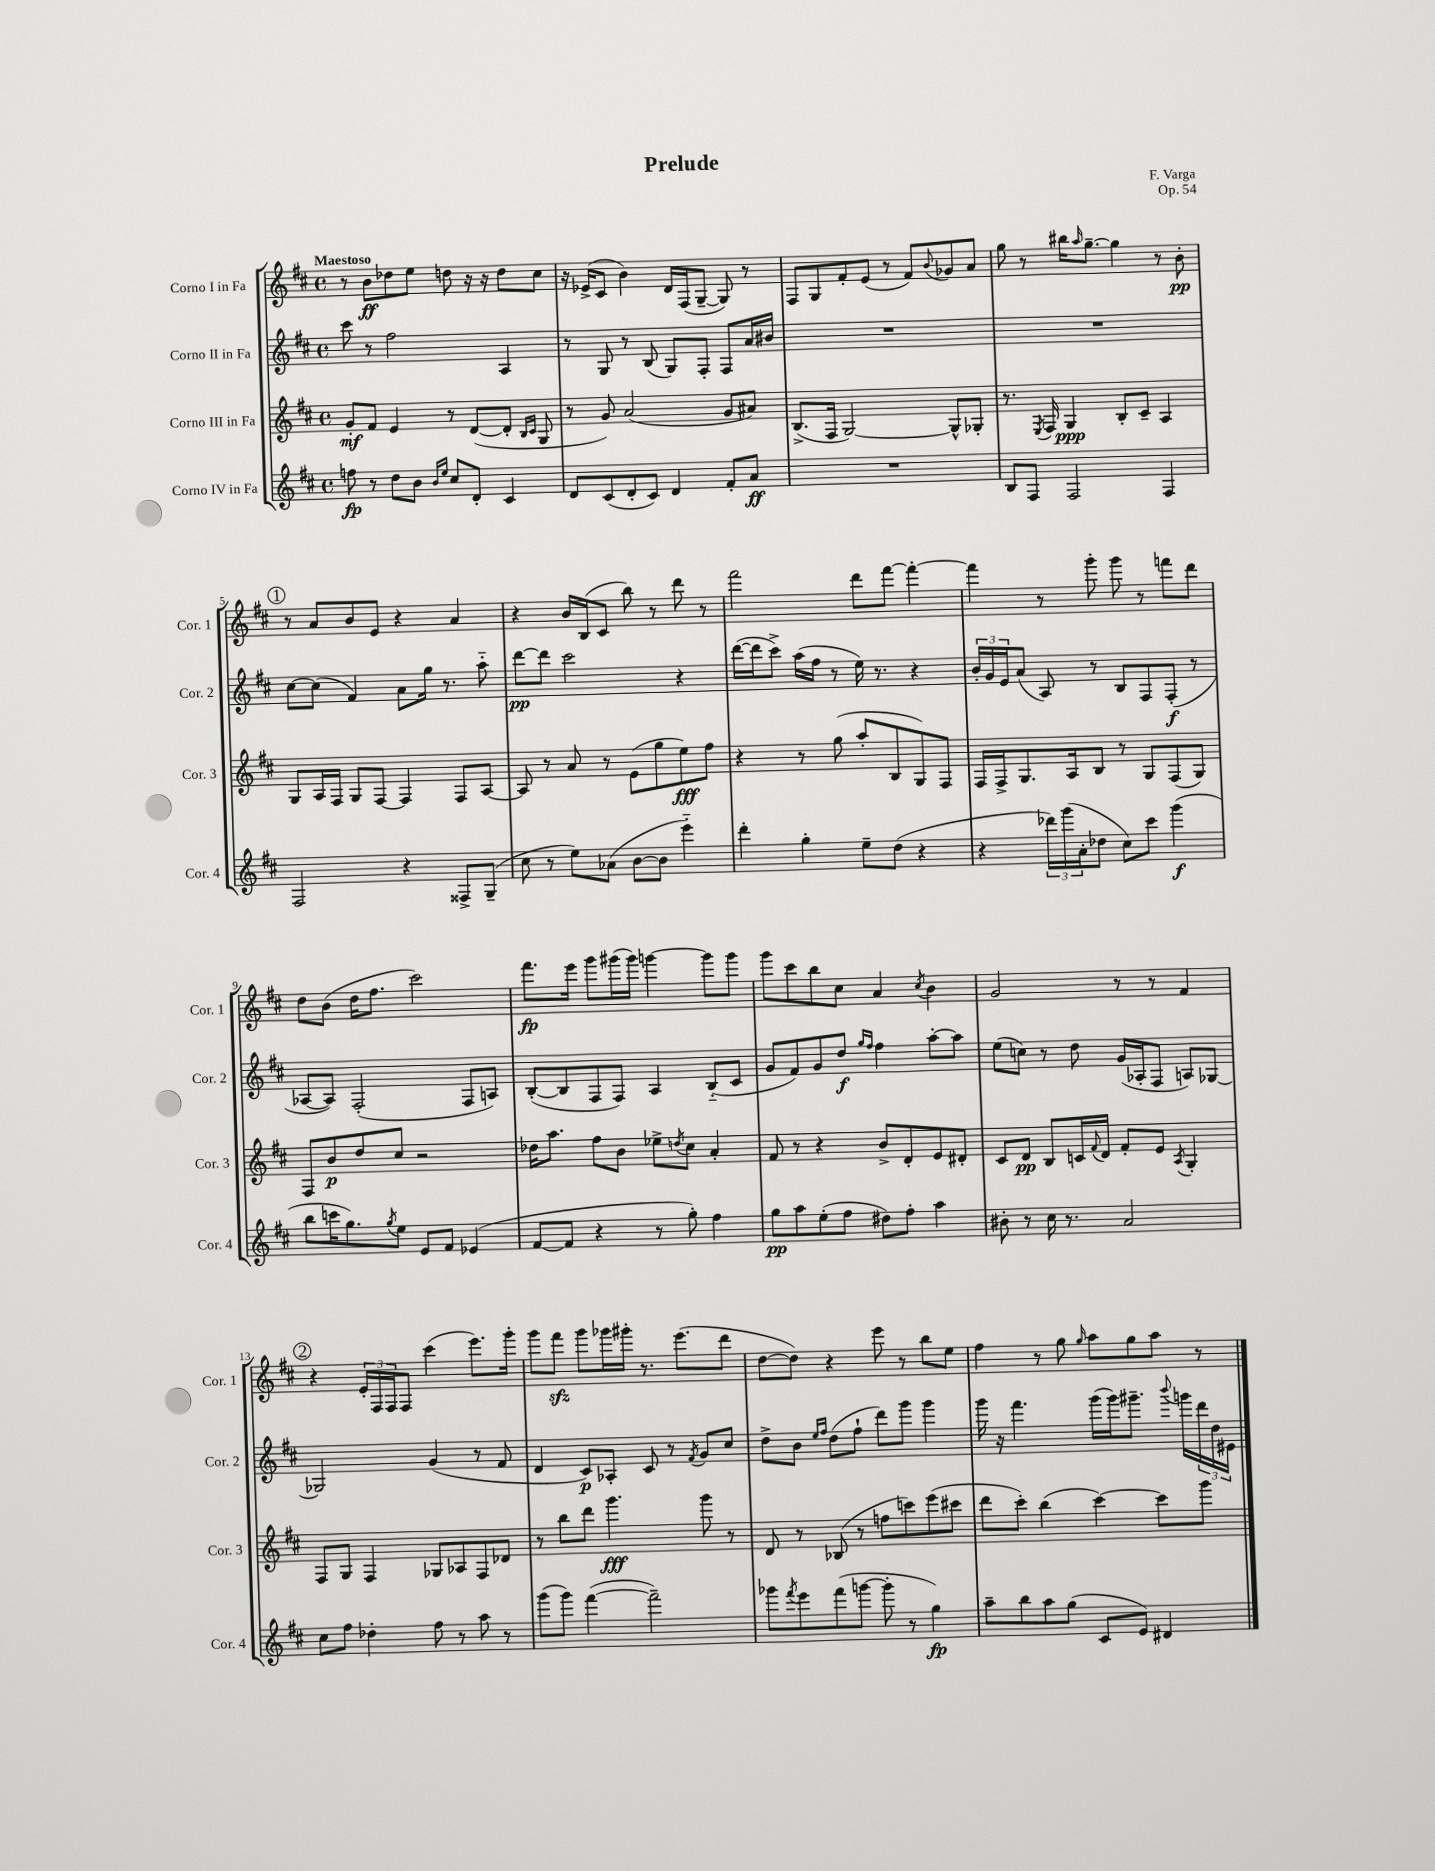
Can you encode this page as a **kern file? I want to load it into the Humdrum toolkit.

**kern	**kern	**kern	**kern
*staff4	*staff3	*staff2	*staff1
*clefG2	*clefG2	*clefG2	*clefG2
*k[f#c#]	*k[f#c#]	*k[f#c#]	*k[f#c#]
*M4/4	*M4/4	*M4/4	*M4/4
*met(c)	*met(c)	*met(c)	*met(c)
8ff	8g'	8ccc#	8r
8r	8f#	8r	8b
8dd	4e	2ff#	8dd-
8b	.	.	8ee
16qqb	.	.	.
16qqee	.	.	.
8cc#	8r	.	8dd
8d'	([8d	.	16r
.	.	.	16r
4c#	8d']	4A	8dd
.	16qqB	.	.
.	16qqc#	.	.
.	8G	.	8cc#
=	=	=	=
8d	8r	8r	16r
.	.	.	(16e-^
(8c#	8g)	8G	8c#
8d'	(2a	8r	4b)
8c#)	.	(8B	.
4d	.	8G)	16d
.	.	.	(16F#
.	.	8F#'	[8G~
8f#'	8g	8F#	8G])
8a	8a#)	16a	8r
.	.	16b#	.
=	=	=	=
1r	(8.B^	1r	8F#
.	.	.	8G
.	16F#	.	.
.	[2G)	.	8f#'
.	.	.	(8e
.	.	.	8r
.	.	.	8f#)
.	.	.	8qqb
.	8G^^]	.	8g-
.	8G-'	.	8a
=	=	=	=
8B	8.r	1r	8gg
8F#	.	.	8r
.	8qE	.	.
.	16F#	.	.
2F#	4G	.	16bb#
.	.	.	16qqaa
.	.	.	[8.gg~
.	8B'	.	4gg]
.	8c#~	.	.
4F#	4A	.	8r
.	.	.	8b'
=	=	=	=
2F#	8G	[8cc#	8r
.	16A	(8cc#]	8a
.	16F#	.	.
.	8G	4f#)	8b
.	[8F#	.	8e
4r	4F#]	8a	4r
.	.	16gg	.
.	.	8.r	.
8F##^	8F#	.	4a
(8G~	[8A	8aa'~	.
=	=	=	=
8cc#	8A]	[8ddd	4r
8r	8r	8ddd]	.
8ee)	8a	2ccc#	16b
.	.	.	(16B
(8a-	8r	.	8c#
[8b	(8e	.	8bb)
8b]	8gg	.	8r
4eee'~)	8ee)	4r	8ddd
.	8ff#	.	8r
=	=	=	=
4ddd'	4r	([16ddd	2fff#
.	.	16ddd]	.
.	.	8ccc#^)	.
4gg'	8r	(16aa	.
.	.	16ff#	.
.	(8gg	8r	.
8ee~	8aa'	16ee)	8ddd
.	.	8.r	.
(8dd	8B	.	[8fff#
4r	8G)	4r	4fff#'_
.	8F#	.	.
=	=	=	=
4r	16F#	24b'	4fff#]
.	.	24g	.
.	16F#^	.	.
.	.	24e	.
.	8.G	(8a	.
24ddd-)	.	8A)	8r
(24ggg	.	.	.
.	16A	.	.
24a'	.	.	.
8dd-	8B	8r	8ggg'
8cc#)	8r	8B	8ggg
8ccc#	8G	8F#	8r
(4ggg	(8F#	(8F#'	8fff
.	8G)	8r	8ddd
=	=	=	=
8bb	8F#	[8A-	8dd
16ccc	8b	8A-])	(8b
8.gg)	.	.	.
.	8dd	(2F#'	16dd
.	.	.	8.ff#
8qgg	.	.	.
8ee	8cc#	.	.
8e	2r	.	2ccc#)
8f#	.	.	.
(4e-	.	8F#	.
.	.	8A)	.
=	=	=	=
[8f#	16dd-	([8B'	8.fff#
.	8.aa	.	.
8f#]	.	8B]	.
.	.	.	16eee
4r	8ff#	8F#	8ggg
.	8b	8F#)	(16ggg#
.	.	.	16ggg#)
8r	8ee-^	4A	[4ggg
.	8qdd	.	.
8gg')	8cc#	.	.
4ff#	4a'	(8B'~	8ggg]
.	.	8c#	8ggg
=	=	=	=
8gg	8f#	8g	8ggg
8aa	8r	8f#)	8ccc#
(8ee'	4r	8g	8bb
8ff#	.	8dd	8cc#
.	.	16qqgg	.
.	.	16qqff#	.
8dd#)	8b^	4ff#	4a
8ff#'	8d'	.	.
.	.	.	8qcc#
4aa	8e	[8aa'	4b
.	8d#'	8aa]	.
=	=	=	=
8b#'	8c#	(8ee	2g
8r	8d	8cc)	.
16cc#	8B	8r	.
8.r	.	.	.
.	16c	8dd	.
.	8qqf#	.	.
.	16d	.	.
2a	8f#'	(16g	8r
.	.	16A-'	.
.	8e	8F#	8r
.	8qA	.	.
.	4G'	8A)	4f#
.	.	[8G-	.
=	=	=	=
8cc#	8F#	2G-]	4r
8ff#	8G	.	.
4dd-'	4F#	.	24e'
.	.	.	24F#
.	.	.	24F#
.	.	.	8F#
8ff#	8G-	(4g	(4ccc#
8r	8A-	.	.
8aa	8F#	8r	8.eee)
8r	8d-	8f#	.
.	.	.	16ggg'
=	=	=	=
(8ggg	8r	4d	8ggg
8ggg)	8bb	.	8fff#
([4fff#	8ddd	8c#)	8ggg
.	4.ggg	8A-'	16ggg-
.	.	.	16ggg#'
2fff#~])	.	8c#	8.r
.	.	8r	.
.	.	.	(8.eee
.	.	8qf#	.
.	8ggg	8g	.
.	8r	8cc#	8ddd
=	=	=	=
8ggg-	8d	8dd^	[8dd
8qfff#	.	.	.
8eee	8r	8b	8dd])
.	.	16qqee	.
.	.	16qqff#	.
(8fff#	(8B-	(8dd	4r
[8ggg	8r	8ff#`	.
8ggg']	8ff	8ddd)	8eee
8r	8ccc)	8ggg	8r
4gg)	(8eee	4ggg	8bb
.	8ccc#	.	8ee
=	=	=	=
8aa~	8ddd	16ggg	4ff#
.	.	16r	.
8bb	8ccc#')	4.fff#	.
8aa	(4bb	.	8r
(8gg	.	.	8gg
.	.	.	16qqgg
8c#	[4ccc#)	(16ggg	8aa
.	.	16ggg)	.
8e)	.	8.ggg#~	8gg
4d#	8ccc#]	.	8aa
.	.	8qqbbb	.
.	.	16ggg	.
.	8ggg	24ddd	8r
.	.	24dd	.
.	.	24e#	.
==	==	==	==
*-	*-	*-	*-
